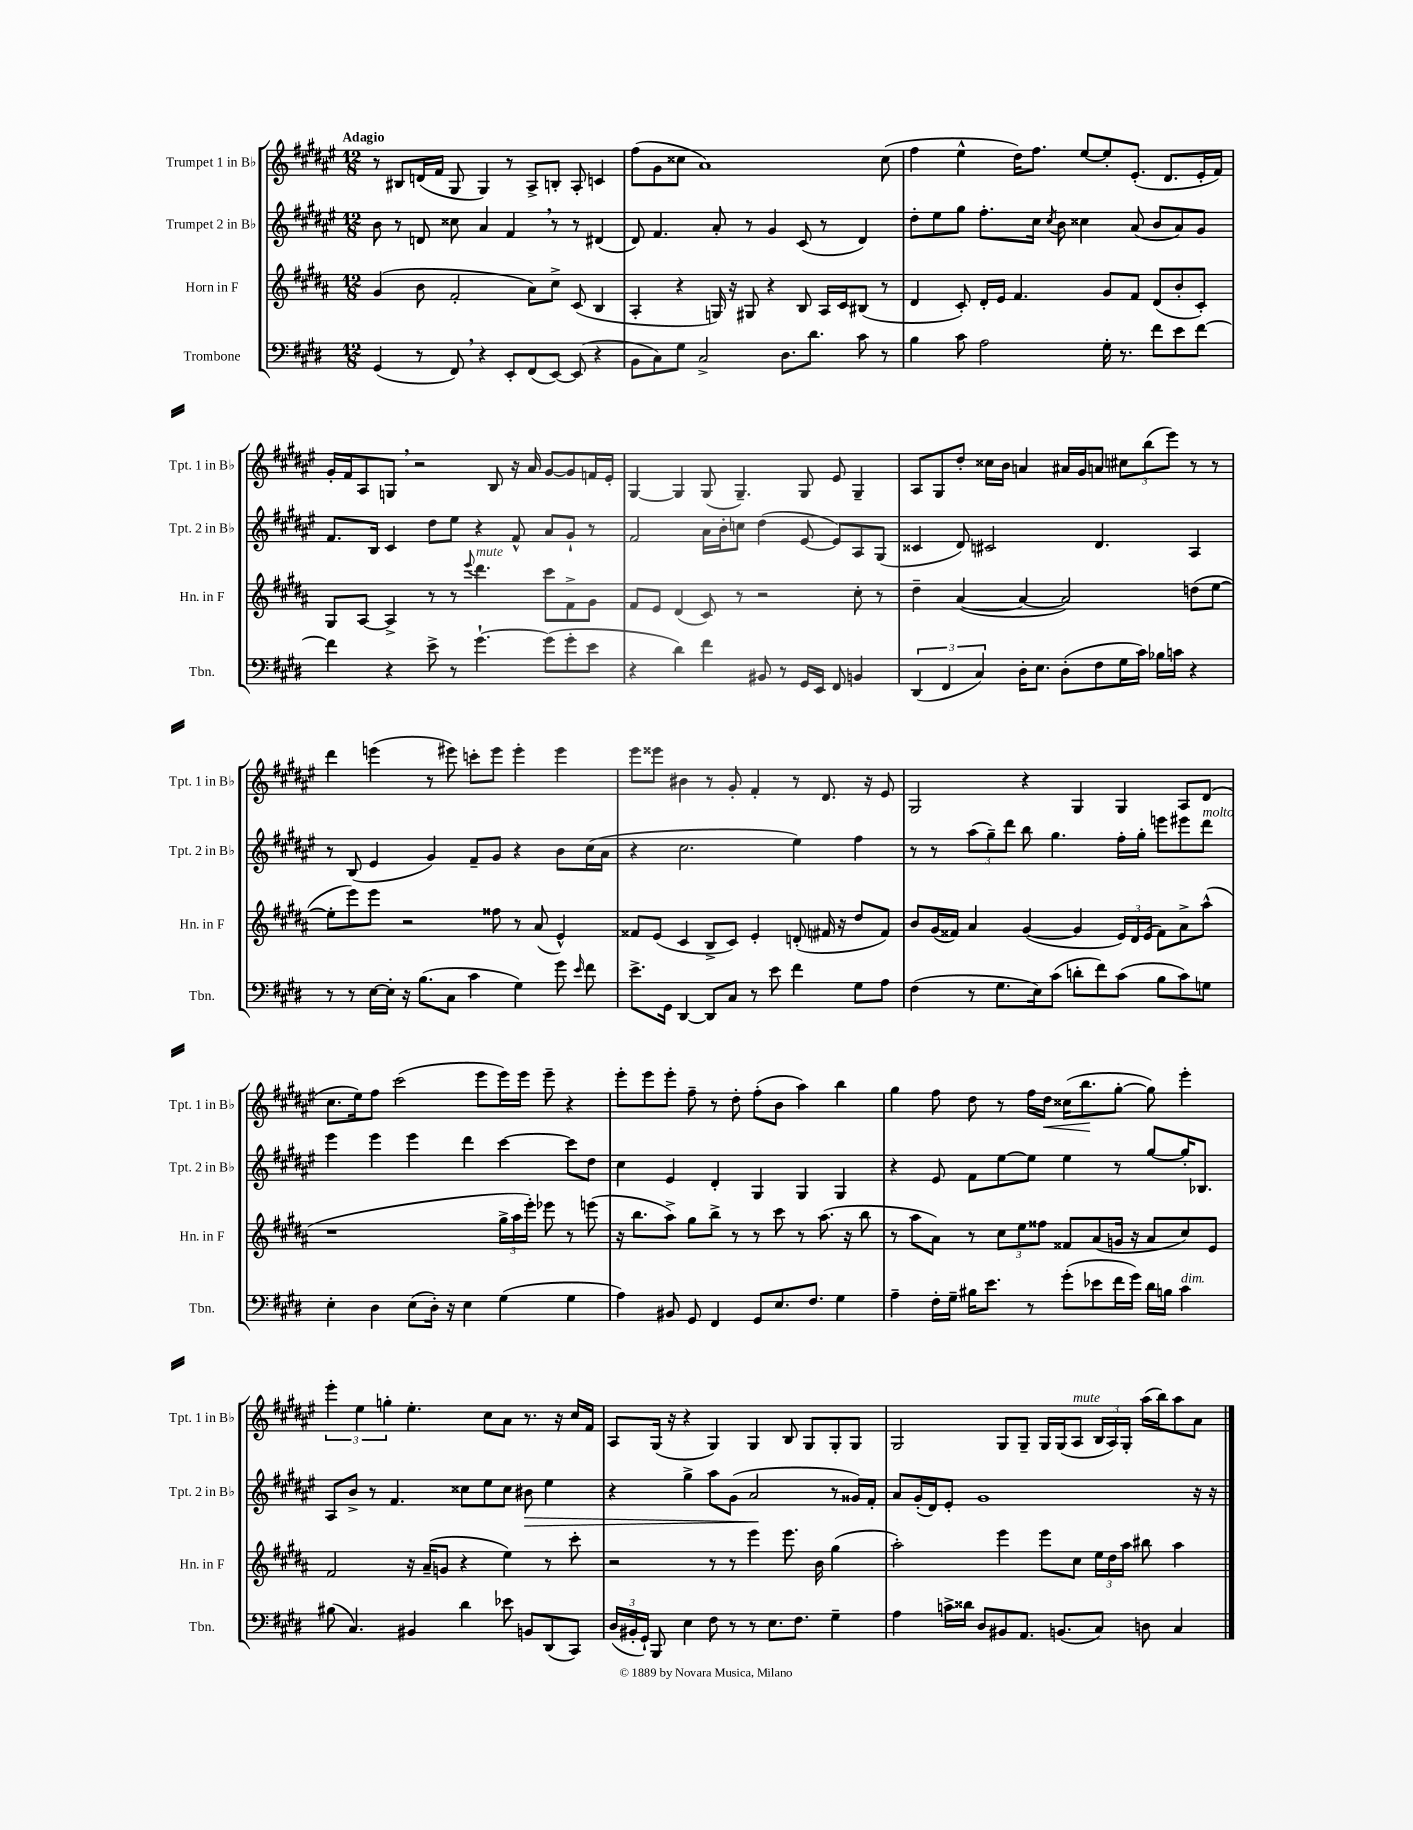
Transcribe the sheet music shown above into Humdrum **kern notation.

**kern	**kern	**kern	**kern
*staff4	*staff3	*staff2	*staff1
*clefF4	*clefG2	*clefG2	*clefG2
*k[f#c#g#d#]	*k[f#c#g#d#a#]	*k[f#c#g#d#a#e#]	*k[f#c#g#d#a#e#]
*M12/8	*M12/8	*M12/8	*M12/8
(4GG#/	(4g#/	8b\	8r
.	.	8r	8B#/L
8r	8b\	8d/	(16d/L
.	.	.	16f#/JJ
8FF#/)	2f#'/	8cc##\	8G#/
4r	.	4a#/	4G#/)
8EE'/L	.	4f#/	8r
(8FF#/	8a#\L)	.	8A#^/L
[8EE/J)	8cc#^\J	8r	8B'/J
(8EE/]	(8c#/	8r	8A#'/
4r	4B/	(4d#/	4c/
=	=	=	=
8BB\L	4A#'/	8d#/)	(8ff#\L
8C#\)	.	4.f#/	8g#\
8G#\J	4r	.	8cc##\J
2C#^/	.	.	1a#)
.	16G/)	8a#'/	.
.	16r	.	.
.	8G#/	8r	.
.	4r	4g#/	.
8.D#\L	.	.	.
.	8B/	(8c#/	.
8.d#\J	.	.	.
.	16A#/LL	8r	.
.	16c#/J	.	.
8c#\	(8B#/J	4d#/)	.
8r	8r	.	(8cc##\
=	=	=	=
4B\	4d#/	8dd#'\L	4ff#\
.	.	8ee#\	.
8c#\	8c#'/)	8gg#\J	4ee#^^\
2A\	16d#'/LL	8.ff#'\L	.
.	16e/JJ	.	.
.	4.f#/	.	16dd#\LK)
.	.	16cc#\Jk	8.ff#\J
.	.	8qcc#/	.
.	.	8b\	.
.	.	4cc##\	[8ee#/L
16G#'\	8g#/L	.	8ee#'/]
8.r	.	.	.
.	8f#/J	(8a#/	(8.e#'/J
8f#\L	(8d#/L	8b/L	.
.	.	.	8.d#/L
8e\	8b'/	8a#/)	.
[8f#\J	8c#'/J)	8g#/J	16e#'/L
.	.	.	16f#/JJ)
=	=	=	=
4f#\]	8G#/L	8.f#/L	16g#'/LL
.	.	.	16f#/J
.	[8A#/J	.	8A#/
.	.	16B/Jk	.
4r	4A#^/]	4c#/	8G/J
.	.	.	2r
8e^\	8r	8dd#\L	.
8r	8r	8ee#\J	.
.	8qqeee/	.	.
[4.g#`\	4.ddd#\	4r	.
.	.	.	8B/
.	.	8f#^^/	16r
.	.	.	16a#/
(8g#\]L	8ccc#\L	8a#/L	[8g#/L
8g#'\	8f#^\	8g#`/J	8g#/]
8e\J	8g#\J	8r	16f/L
.	.	.	16e#'/JJ
=	=	=	=
4r	8f#/L	2f#/	[4G#/
.	8e/J	.	.
4d#\)	(4d#/	.	4G#/]
4f#\	8c#/)	16a#\LL	(8G#/
.	.	16b'\J	.
.	8r	8cc\J	4.G#~/)
8BB#/	2r	(4dd#\	.
8r	.	.	.
16GG#/LL	.	[8e#/	8G#/
16EE/JJ	.	.	.
8FF#/	.	8e#/]L)	8e#/
4BB/	8cc#'\	8A#/	4G#~/
.	8r	(8G#/J	.
=	=	=	=
(6DD#/	4dd#~\	4c##/	8A#/L
.	.	.	8G#/
6FF#/	.	.	.
.	([4a#/	8d#/)	8dd#'/J
6C#/)	.	.	.
.	.	2c#/	16cc##\LL
.	.	.	16b\JJ
16D#'\LK	4a#/_	.	4a/
8.E\J	.	.	.
(8D#'\L	2a#/])	.	16a#/LL
.	.	.	16g#/J
8F#\	.	4.d#/	8a/J
16G#\L	.	.	12cc#\L
16c#\JJ)	.	.	.
.	.	.	(12bb\
16B-\LL	.	.	.
.	.	.	12eee#\J)
16c\JJ	.	.	.
4r	(8dd\L	4A#/	8r
.	[8ee\J	.	8r
=	=	=	=
8r	8ee'\]L	8r	4ddd#\
8r	8eee\)	(8B/	.
[16E\LL	8eee\J	4e#/	(4eee\
16E'\]JJ	.	.	.
16r	2r	.	.
(8.B\L	.	.	.
.	.	4g#/)	8r
8C#\J	.	.	8eee#\)
4c#\	.	8f#~/L	8ccc'\L
.	8ff##\	8g#/J	8eee#\J
4G#\)	8r	4r	4eee#'\
.	(8a#/	.	.
8g#\	4e^^/)	8b\L	4eee#\
16qqe/	.	.	.
8f#\	.	(16cc#\L	.
.	.	16a#\JJ	.
=	=	=	=
8.e^\L	8f##/L	4r	8eee#\L
.	(8e/J	.	8eee##\J
16GG#\Jk	.	.	.
[4DD#/	4c#/	2.cc#\	4b#\
8DD#/]L	8B^/L	.	8r
8C#/J	8c#/J)	.	8g#'/
8r	4e'/	.	4f#'/
8e\	.	.	.
4f#\	(8d'/	4ee#\)	8r
.	16f#/	.	8.d#/
.	16r	.	.
8G#\L	8dd#/L	4ff#\	.
.	.	.	16r
8A\J	8f#/J)	.	8e#/
=	=	=	=
(4F#\	8b/L	8r	2G#/
.	(16g#/L	8r	.
.	16f##/JJ)	.	.
8r	4a#/	(12aa#\L	.
.	.	12gg#~\)	.
8.G#\L	.	.	.
.	.	12ddd#\J	.
.	([4g#/	8bb\	4r
16E\k)	.	.	.
(8c#\J	.	4.gg#\	.
8d'\L	4g#/]	.	4G#/
8f#\)	.	.	.
(8c#\J	24e/LL)	16ff#'\LL	4G#/
.	24d#/	.	.
.	.	16gg#'\JJ	.
.	(24e/JJ	.	.
8B\L	8f##\L)	8eee\L	.
8c#\)	8a#^\	8eee#\	8A#/L
8G\J	(8aa#^^\J	8ddd#\J	(8d#/J
=	=	=	=
4E'\	1r	4eee#\	8.cc#\L
.	.	.	16ee#\k)
4D#\	.	4eee#\	8ff#\J
.	.	.	(2ccc#\
(8E\L	.	4eee#\	.
16D#'\Jk)	.	.	.
16r	.	.	.
4E\	.	4ddd#\	.
.	.	.	8eee#\L
(4G#\	24gg#^\LL	[4ccc#\	16eee#\L)
.	24aa#\	.	.
.	.	.	16eee#\JJ
.	24eee'\JJ)	.	.
.	8eee-\	.	8eee#~\
4G#\	8r	8ccc#\]L	4r
.	(8eee\	8dd#\J	.
=	=	=	=
4A\)	16r	4cc#\	8eee#'\L
.	8.bb\L	.	.
.	.	.	8eee#\
8BB#/	8aa#^\J)	4e#/	8eee#'\J
8GG#/	8gg#\L	.	8ff#~\
4FF#/	8bb^\J	4d#'/	8r
.	8r	.	8dd#'\
8GG#/L	8r	4G#/	(8ff#'\L
8.E/	8ccc#\	.	8b\J
.	8r	4G#/	4aa#\)
8.F#/J	.	.	.
.	(8.aa#\	.	.
4G#\	.	4G#/	4bb\
.	16r	.	.
.	8bb\	.	.
=	=	=	=
4A~\	8r	4r	4gg#\
.	8aa#\L	.	.
16F#'\LL	8a#\J)	8e#/	8ff#\
16G#~\JJ	.	.	.
16B#\LK	8r	8f#\L	8dd#\
8.e\J	.	.	.
.	12cc#\L	[8ee#\	8r
.	12ee\	.	.
8r	.	8ee#\]J	16ff#\LL
.	12ff##\J	.	.
.	.	.	16dd#\JJ
(8g#'\L	8f##/L	4ee#\	(16cc##\LK
.	.	.	8.bb\
8e-\	(8a#/	.	.
16f#\L	16g/Jk	8r	[8gg#'\J
16g#\JJ)	16r	.	.
16d#\LL	8a#/L	[8gg#/L	8gg#\])
16B\JJ	.	.	.
4c#\	8cc#/)	16gg#'/]K	4eee#'\
.	.	8.B-/J	.
.	8e/J	.	.
=	=	=	=
(8B#\	2f#/	8A#/L	6eee#'\
4.C#/)	.	8b^/J	.
.	.	.	6ee#\
.	.	8r	.
.	.	.	6gg'\
.	.	4.f#/	.
4BB#/	16r	.	4.ee#'\
.	(16a#~/LK	.	.
.	8g/J	.	.
4d#\	4r	8cc##\L	.
.	.	8ee#\	8cc#\L
8e-\	4ee\)	8cc##\J	8a#\J
8BB/L	.	8b#\	8.r
(8DD#/	8r	4ee#\	.
.	.	.	16r
8CC#/J)	8ccc#'\	.	16cc#/LL
.	.	.	16f#/JJ
=	=	=	=
(24D#/LL	2r	4r	8A#/L
24BB#'/	.	.	.
24GG#`/JJ)	.	.	.
8BBB/	.	.	(16G#/Jk
.	.	.	16r
4E\	.	4gg#^\	4r
8F#\	8r	8aa#\L	4G#/)
8r	8r	(8g#\J	.
8r	4eee\	2a#/	4G#/
8.E\L	.	.	.
.	8.eee\	.	8B/
8.F#\J	.	.	.
.	.	.	8G#/L
.	16b\	.	.
4G#~\	(4gg#\	8r	8G#'/
.	.	16g##/LL)	8G#/J
.	.	16f#'/JJ	.
=	=	=	=
4A\	2aa#'\)	8a#/L	2G#/
.	.	(16g#'/L	.
.	.	16d#/J)	.
16c^\LL	.	8e#'/J	.
16d##\JJ	.	.	.
8D#/L	.	1g#	.
8BB#/	4eee\	.	8G#/L
8.AA/J	.	.	8G#~/J
.	8eee\L	.	16G#/LL
(8.BB/L	.	.	(16G#/J
.	8cc#\J	.	8A#/J
8C#/J)	24ee\LL	.	24B/LL
.	24dd#\	.	24A#/)
.	24aa#\JJ	.	24G#'/JJ
8D\	8bb#\	.	(16aa#\LL
.	.	.	16bb\J)
4C#/	4aa#\	.	8aa#\
.	.	16r	8a#\J
.	.	16r	.
==	==	==	==
*-	*-	*-	*-
